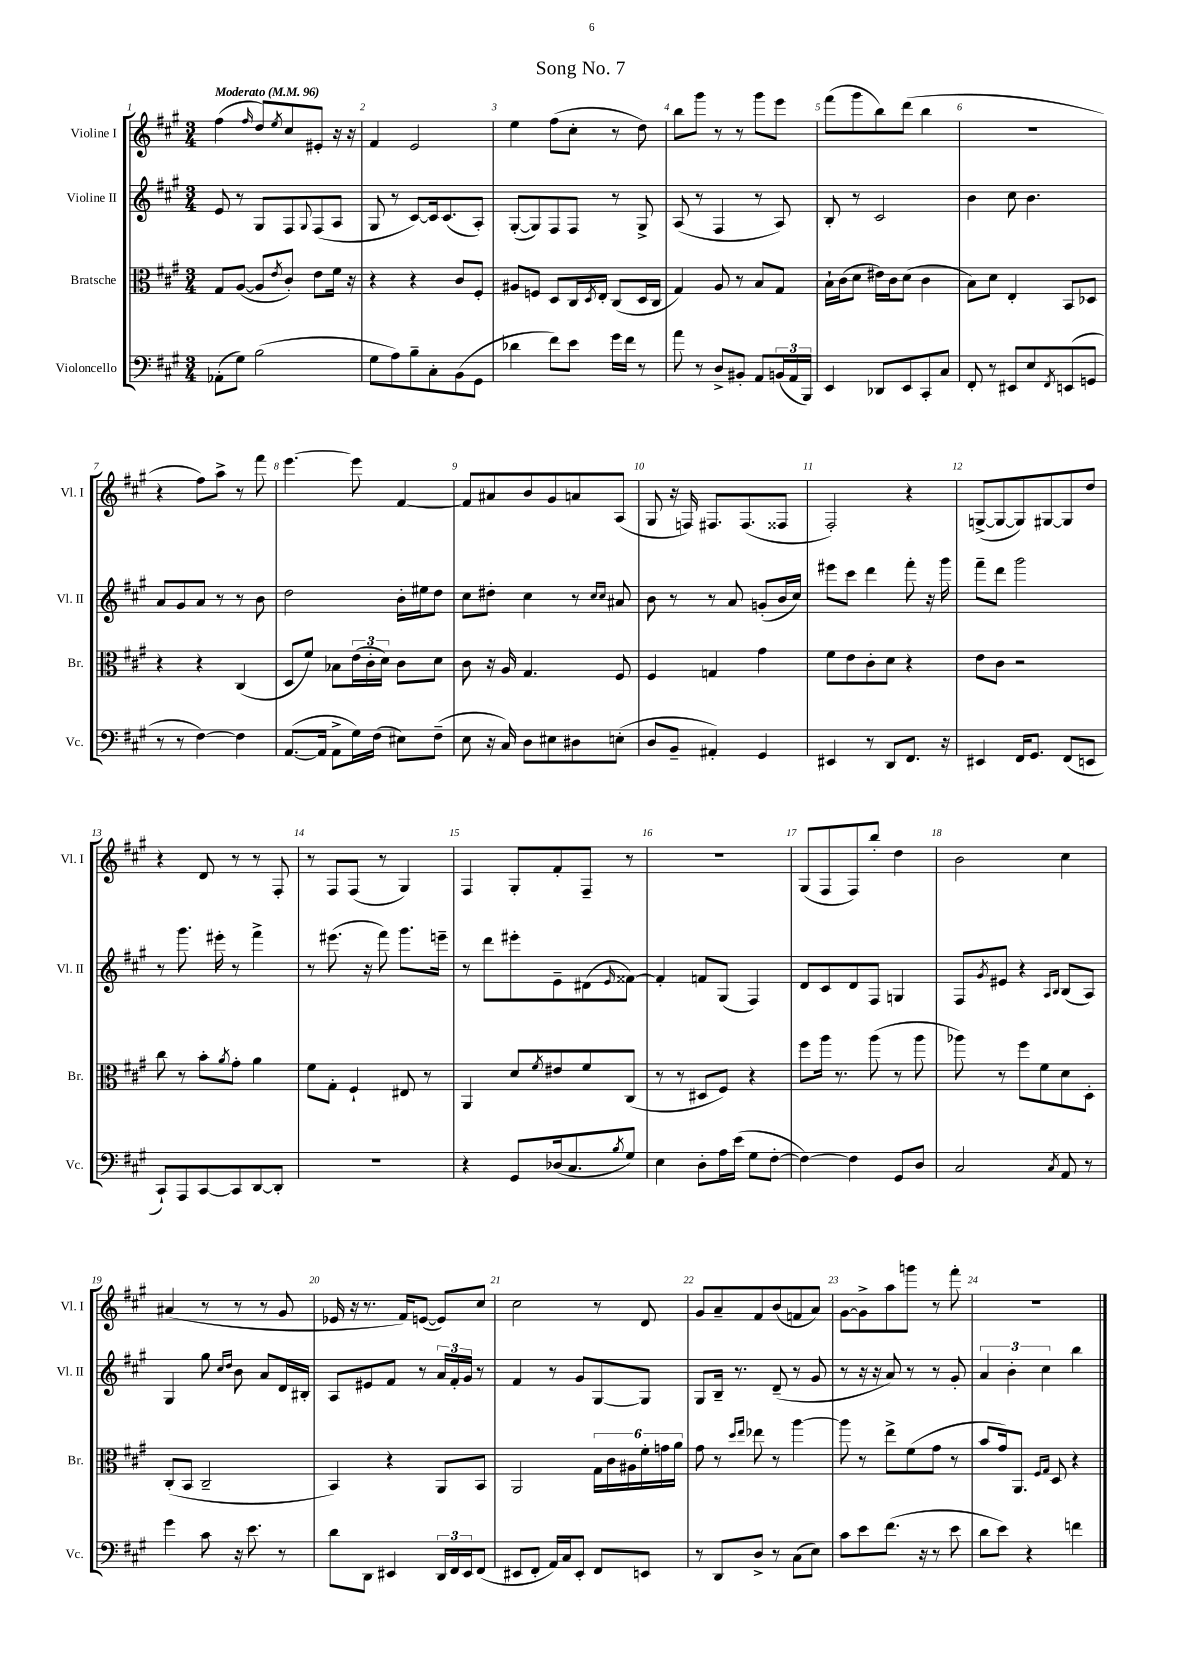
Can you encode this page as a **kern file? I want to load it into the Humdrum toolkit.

**kern	**kern	**kern	**kern
*staff4	*staff3	*staff2	*staff1
*clefF4	*clefC3	*clefG2	*clefG2
*k[f#c#g#]	*k[f#c#g#]	*k[f#c#g#]	*k[f#c#g#]
*M3/4	*M3/4	*M3/4	*M3/4
*MM96	*MM96	*MM96	*MM96
(8AA-'\L	8G#/L	8e/	(4ff#\
8G#\J)	([8A/J	8r	.
.	.	.	16qqff#/
(2B\	8A/]L	8G#/L	8dd/L)
.	8qe/	.	8qee/
.	8c#'/J)	8F#/	8cc#/
.	.	8qqG#/	.
.	8e\L	(8F#/	8e#'/J
.	16f#\Jk	8A/J	16r
.	16r	.	16r
=	=	=	=
8G#\L	4r	8G#/	4f#/
8A\)	.	8r	.
8B~\	4r	[8c#/L)	2e/
8C#'\	.	16c#/]k	.
.	.	(8.c#/	.
(8BB\	8c#/L	.	.
8GG#\J	8F#'/J	8A'/J)	.
=	=	=	=
4d-\	8A#/L	([8G#'/L	4ee\
.	8F/J	8G#/])	.
8f#\L)	8D/L	8F#/	(8ff#\L
8e\J	16C#/L	8F#/J	8cc#'\J
.	8qD/	.	.
.	16E'/JJ	.	.
16g#\LL	(8C#/L	8r	8r
16f#\JJ	.	.	.
8r	16D/L	8G#^/	8dd\)
.	16C#/JJ	.	.
=	=	=	=
8a\	4G#/)	(8A/	8bb\L
8r	.	8r	8ggg#\J
8D^/L	8A/	4F#/	8r
8BB#'/J	8r	.	8r
8AA/L	8B/L	8r	8ggg#\L
(24BB/L	8G#/J	8A/)	8eee\J
24AA/	.	.	.
24BBB/JJ)	.	.	.
=	=	=	=
4EE/	16B`\LL	8B'/	(8fff#\L
.	(16c#\J	.	.
.	8d\J	8r	8ggg#\
8DD-/L	16e#\LL)	2c#/	8bb\)
.	16c#\J	.	.
8EE/	(8d\J	.	(8ddd\J
8CC#'/	4c#\	.	4bb\
8C#/J	.	.	.
=	=	=	=
8FF#'/	8B\L)	4b\	2.r
8r	8d\J	.	.
8EE#/L	4E'/	8cc#\	.
8E/	.	4.b\	.
8qFF#/	.	.	.
(8EE/	8BB/L	.	.
8GG/J	8D-/J	.	.
=	=	=	=
8r	4r	8a/L	4r
8r	.	8g#/	.
[4F#\)	4r	8a/J	8ff#\L)
.	.	8r	8aa^\J
4F#\]	(4C#/	8r	8r
.	.	8b\	8fff#\
=	=	=	=
([8.AA/L	8D/L	2dd\	[4.eee\
.	8f#/J)	.	.
16AA/]Jk	.	.	.
8AA^\L	8B-\L	.	.
16G#\L)	(24e\L	.	8eee\]
.	24c#'\	.	.
(16F#\JJ	.	.	.
.	24d\JJ)	.	.
8E#\L)	8c#\L	16b'\LL	[4f#/
.	.	16ee#\J	.
(8F#~\J	8d\J	8dd\J	.
=	=	=	=
8E\	8c#\	8cc#\L	8f#/]L
16r	16r	8dd#'\J	8a#/
16C#/)	16A/	.	.
8D\L	4.G#/	4cc#\	8b/
8E#\	.	.	8g#/
8D#\	.	8r	8a/
.	.	16qqcc#/LL	.
.	.	16qqcc#/JJ	.
(8E'\J	8F#/	8a#/	(8A/J
=	=	=	=
8D/L	4F#/	8b\	8G#/
8BB~/J	.	8r	16r
.	.	.	16F/)
4AA#'/)	4G/	8r	8.F#/L
.	.	8a/	.
.	.	.	(8.F#/
4GG#/	4g#\	(8g'/L	.
.	.	16b/L	8F##/J
.	.	16cc#/JJ)	.
=	=	=	=
4EE#/	8f#\L	8eee#\L	2F#'/)
.	8e\	8ccc#\J	.
8r	8c#'\	4ddd\	.
8DD/L	8d\J	.	.
8.FF#/J	4r	8fff#'\	4r
.	.	16r	.
16r	.	16ggg#\	.
=	=	=	=
4EE#/	8e\L	8fff#~\L	([8G^/L
.	8c#\J	8ddd\J	8G/_
16FF#/LK	2r	2ggg#\	8G/])
8.GG#/J	.	.	.
.	.	.	[8G#/
(8FF#/L	.	.	8G#/]
8EE/J	.	.	8dd/J
=	=	=	=
8CC#`/L)	8cc#\	8r	4r
8AAA/	8r	8.ggg#\	.
[8CC#/	8b'\L	.	8d/
.	.	16eee#'\	.
.	8qa/	.	.
8CC#/]	8g#'\J	8r	8r
[8DD/	4a\	4fff#^\	8r
8DD'/]J	.	.	8F#'/
=	=	=	=
2.r	8f#\L	8r	8r
.	8G#'\J	(8.eee#\	8F#/L
.	4F#`/	.	(8F#/J
.	.	16r	.
.	.	8fff#\)	8r
.	8E#/	8.ggg#\L	4G#/)
.	8r	.	.
.	.	16eee~\Jk	.
=	=	=	=
4r	4AA/	8r	4F#/
.	.	8ddd\L	.
8GG#/L	8d/L	8eee#'\	8G#'/L
.	8qf#/	.	.
(16D-/k	8e#/	8e~\	8f#'/
8.C#/	.	.	.
.	8f#/	(8d#\	8F#~/J
8qB/	.	16qqe/	.
8G#/J)	(8C#/J	[8f##\J)	8r
=	=	=	=
4E\	8r	4f##'/]	2.r
.	8r	.	.
8D'\L	8D#/L	8f/L	.
16A\L	8F#/J)	(8G#/J	.
(16e\JJ	.	.	.
8G#\L	4r	4F#/)	.
[8F#'\J	.	.	.
=	=	=	=
4F#\_)	8ff#\L	8d/L	(8G#/L
.	16aa\Jk	8c#/	8F#/
.	8.r	.	.
4F#\]	.	8d/	8F#/)
.	(8aa\	8F#/J	8bb'/J
8GG#/L	8r	4G/	4dd\
8D/J	8aa\	.	.
=	=	=	=
2C#/	8aa-\)	8F#/L	2b\
.	.	8qg#/	.
.	8r	8e#/J	.
.	8ff#\L	4r	.
.	8f#\	.	.
.	.	16qqA/LL	.
8qC#/	.	16qqB/JJ	.
8AA/	8d\	(8B/L	4cc#\
8r	8D'\J	8A/J)	.
=	=	=	=
4g#\	(8C#'/L	4G#/	(4a#/
.	8BB/J	.	.
8c#\	2C#~/	8gg#\	8r
.	.	16qqcc#/LL	.
.	.	16qqdd/JJ	.
16r	.	8b\	8r
8.e\	.	.	.
.	.	8a/L	8r
8r	.	16d/L	8g#/
.	.	16B#'/JJ	.
=	=	=	=
8d\L	4BB/)	8A/L	16e-/
.	.	.	16r
8DD\J	.	8e#/	8.r
4EE#/	4r	8f#/J	.
.	.	.	16f#/LK)
.	.	8r	([8e/J
24DD/LL	8AA/L	24a/LL	8e/]L)
24FF#/	.	24f#'/	.
24EE#/J	.	24g#/JJ	.
(8FF#/J	8BB/J	8r	8cc#/J
=	=	=	=
8EE#/L	2AA/	4f#/	2cc#\
8FF#'/J	.	.	.
16AA/LL)	.	8r	.
16C#/J	.	.	.
8EE#'/J	.	8g#/L	.
8FF#/L	24G#\LL	[8G#/	8r
.	24c#\	.	.
.	24A#\	.	.
8EE/J	24f#'\	8G#/]J	8d/
.	24g\	.	.
.	24a\JJ	.	.
=	=	=	=
8r	8g#\	8G#/L	8g#/L
8DD/L	8r	16B~/Jk	8a~/
.	.	8.r	.
.	16qqdd/LL	.	.
.	16qqee/JJ	.	.
8D^/J	8ee-\	.	8f#/
8r	8r	(8d~/	(8b/
(8C#\L	[4aa\	8r	8f/
8E\J)	.	8g#/	8a/J)
=	=	=	=
8c#\L	8aa\]	8r	[8g#\L
8e\	8r	16r	8g#^\]
.	.	16r	.
(8.f#\J	8ee^\L	8a/)	8aa\
.	(8f#\	8r	8ggg\J
16r	.	.	.
8r	8g#\J	8r	8r
8e\	8r	8g#'/	8fff#'\
=	=	=	=
8d\L	8b/L	6a/	2.r
8e\J)	16g#/k)	.	.
.	.	6b'\	.
.	8.AA/J	.	.
4r	.	.	.
.	.	6cc#\	.
.	16qqF#/LL	.	.
.	16qqG#/JJ	.	.
.	8D/	.	.
4f\	4r	4bb\	.
==	==	==	==
*-	*-	*-	*-
